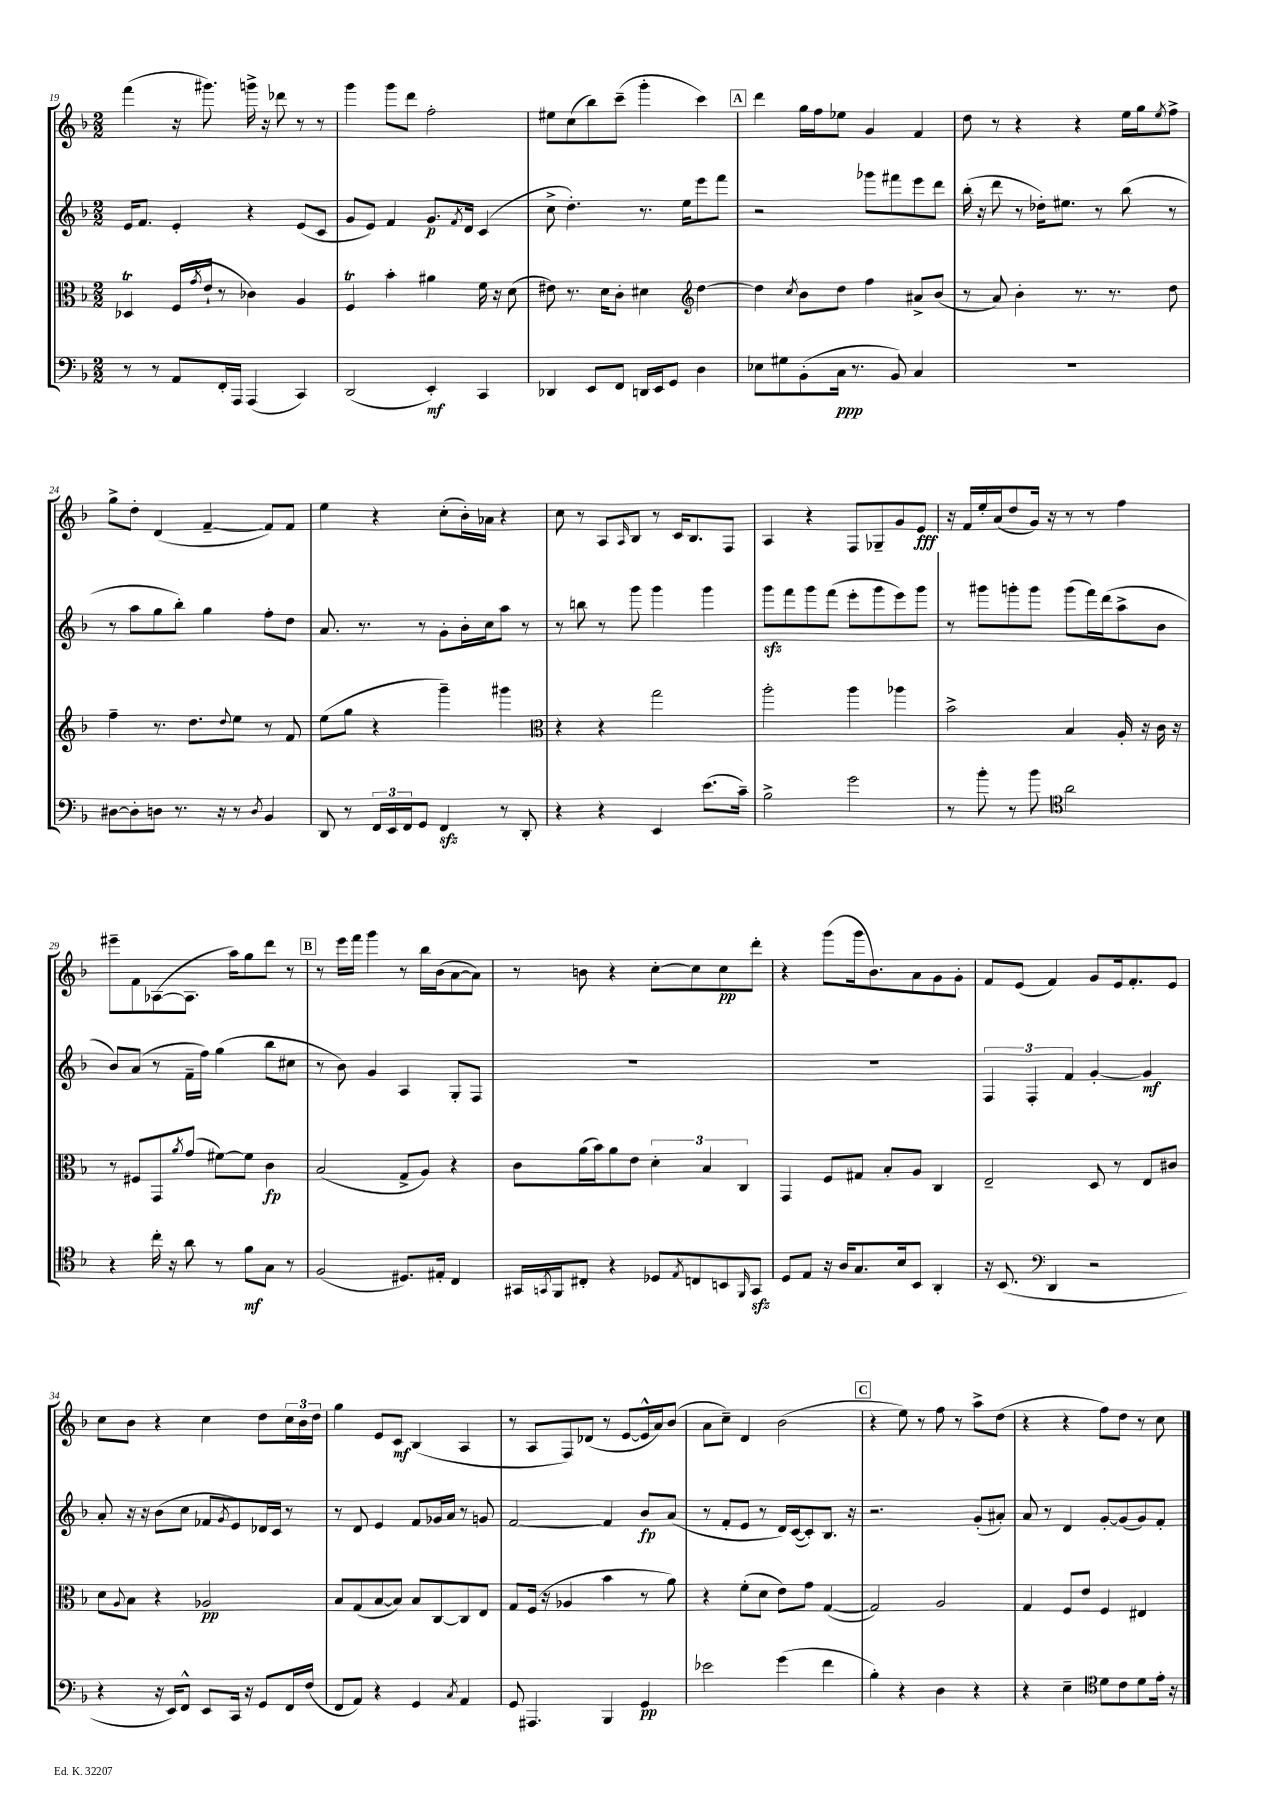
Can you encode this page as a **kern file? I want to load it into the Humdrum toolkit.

**kern	**kern	**kern	**kern
*staff4	*staff3	*staff2	*staff1
*clefF4	*clefC3	*clefG2	*clefG2
*k[b-]	*k[b-]	*k[b-]	*k[b-]
*M2/2	*M2/2	*M2/2	*M2/2
8r	4D-	16e	(4fff
.	.	8.f	.
8r	.	.	.
8AA	(16F	4e'	16r
.	8qg	.	.
.	16e`	.	8.ggg#)
16FF'	8r	.	.
16AAA	.	.	.
(4AAA	4c-)	4r	16ggg^
.	.	.	16r
.	.	.	8ddd-
4CC)	4A	(8e	8r
.	.	8c	8r
=	=	=	=
(2DD	4F	8g	4ggg
.	.	8e)	.
.	4b-'	4f	8ggg
.	.	.	8ddd
4EE')	4a#	8.g	2ff'
.	.	8qf	.
.	.	16d	.
4CC	16f	(4c	.
.	16r	.	.
.	(8d	.	.
=	=	=	=
4DD-	8e#)	8cc^	8ee#
.	8.r	4.dd')	(8cc
8EE	.	.	8bb-)
.	16d	.	.
8FF	8c'	.	(8ccc~
16DD	4d#	8.r	4ggg'
16EE	.	.	.
8GG	.	.	.
.	.	16ee	.
*	*clefG2	*	*
4D	[4dd	8eee	4ccc)
.	.	8fff	.
=	=	=	=
8E-	4dd]	2r	4ddd
8G#	.	.	.
.	8qcc	.	.
(8BB-'	8b-	.	16gg
.	.	.	16ff
16C	8dd	.	8ee-
8.r	.	.	.
.	4ff	8ggg-	4g
8BB-)	.	8fff#	.
4C	8a#^	8eee	4f
.	(8b-	8ddd	.
=	=	=	=
1r	8r	(16bb-'	8dd
.	.	16r	.
.	8a)	8ddd	8r
.	4b-'	8r	4r
.	.	16dd-')	.
.	.	8.ee#	.
.	8.r	.	4r
.	.	8r	.
.	8.r	.	.
.	.	(8bb-	16ee
.	.	.	16gg
.	.	.	8qee
.	8dd	8r	8ff^
=	=	=	=
[8D#	4ff~	8r	8gg^
8D#']	.	8aa	8dd'
8D	8.r	8gg	(4d
8.r	.	8bb-')	.
.	8.dd	.	.
.	.	4gg	[4f~
16r	.	.	.
.	8qqdd	.	.
8r	8ee	.	.
8qD	.	.	.
4BB-	8r	8ff'	8f])
.	8f	8dd	8f
=	=	=	=
8DD	(8ee	8.a	4ee
8r	8gg	.	.
.	.	8.r	.
24FF	4r	.	4r
24EE	.	.	.
24FF	.	.	.
8GG	.	8r	.
4FF	4ggg~)	8g'	(8cc'
.	.	16b-'	16b-')
.	.	16cc	16a-
8r	4ggg#	8aa	4r
8DD'	.	8r	.
=	=	=	=
*	*clefC3	*	*
4r	4r	8r	8cc
.	.	8bb	8r
4r	4r	8r	8A
.	.	.	16qqA
.	.	8ggg	8B-
4EE	2gg	4ggg	8r
.	.	.	16c
.	.	.	8.B-
(8.e	.	4ggg	.
.	.	.	8F
16c~)	.	.	.
=	=	=	=
2B-^	2aa'	8ggg	4A
.	.	8fff	.
.	.	8ggg	4r
.	.	(8fff	.
2g	4aa	8eee'	8F
.	.	8ggg	8G-~
.	4aa-	8eee)	8g
.	.	8ggg	8e
=	=	=	=
8r	2b-^	8r	16r
.	.	.	16f
8b-'	.	8ggg#	16ee'
.	.	.	(16a
8r	.	8ggg'	8dd
8b-	.	8ggg	16g)
.	.	.	16r
*clefC4	*	*	*
2a	4B-	(8ggg	8r
.	.	16fff)	8r
.	.	(16ddd	.
.	16A'	8aa^	4ff
.	16r	.	.
.	16c	8b-	.
.	16r	.	.
=	=	=	=
4r	8r	8b-)	8eee#~
.	8F#	(8a	8f
16cc'	8GG	8r	([8A-
16r	.	.	.
.	8qa	.	.
8a	(8g	16f~	8.A-]
.	.	16ff)	.
8r	[8f#)	(4gg	.
.	.	.	16aa)
8f	8f#]	.	8gg
8G	4c	8bb-	8ddd
8r	.	8cc#	8r
=	=	=	=
(2F	(2B-	8r	8r
.	.	8b-)	16eee
.	.	.	16fff
.	.	4g	4ggg
8.D#)	8G^	4A	8r
.	8A)	.	16bb-
16E#'	.	.	(16b-
4C	4r	8G'	[8a
.	.	8F	8a])
=	=	=	=
16GG#	8c	1r	8r
8qGG	.	.	.
16FF	.	.	.
8C#'	(16a	.	8b
.	16b-)	.	.
4r	8a	.	4r
.	8e	.	.
8D-	6d'	.	[8cc'
8qE	.	.	.
8C	.	.	8cc]
.	6B-	.	.
8BB	.	.	8cc
.	6C	.	.
16qqFF	.	.	.
8GG	.	.	8ddd'
=	=	=	=
8D	4GG	1r	4r
8E	.	.	.
16r	8F	.	(8ggg
16A	.	.	.
8.G	8G#	.	16ggg
.	.	.	8.b-)
.	8B-'	.	.
16B-	.	.	.
8BB-	8A	.	8a
4AA'	4C	.	8g
.	.	.	8g'
=	=	=	=
16r	2E~	6F	8f
(8.BB-	.	.	.
.	.	.	(8e
.	.	6F'	.
*clefF4	*	*	*
4DD	.	.	4f)
.	.	6f	.
2r	8D	[4g'	8g
.	8r	.	16e
.	.	.	8.f'
.	8E	4g]	.
.	8c#	.	8e
=	=	=	=
4r	8d	8a'	8cc
.	8qqA	.	.
.	8B-	16r	8b-
.	.	16r	.
16r	4r	(8b-	4r
16EE)	.	.	.
8FF^^	.	8cc	.
8EE	2A-	8f-	4cc
.	.	8qg	.
16CC	.	8e)	.
16r	.	.	.
8GG	.	16d-	8dd
.	.	16c	.
16FF	.	8r	24cc
.	.	.	24b-
(16F	.	.	.
.	.	.	24dd
=	=	=	=
8FF	8B-	8r	4gg
8AA)	(8G	8d	.
4r	[8B-	4e	8e
.	8B-])	.	8c
4GG	8B-	8f	(4B-
.	[8C	16g-	.
.	.	16a	.
8qC	.	.	.
4AA	8C]	8r	4A
.	8E	8g	.
=	=	=	=
8GG	8G	[2f	8r
4.AAA#	(16F	.	8A
.	16r	.	.
.	4A-	.	8F)
.	.	.	(8d-
4BBB-	4b-	4f]	8r
.	.	.	[8e
4GG	8r	8b-	16e^^]
.	.	.	16a)
.	8a)	(8a	(8b-
=	=	=	=
2e-	4r	8r	8a
.	.	8f'	8cc~)
.	(8f'	8e	4d
.	8d	8r	.
(4g	8e)	16d)	(2b-
.	.	([16c	.
.	8g	8c'])	.
4f	([4G	8.B-	.
.	.	16r	.
=	=	=	=
4B-')	2G])	2.r	4r
4r	.	.	8ee)
.	.	.	8r
4D	2A	.	8ff
.	.	.	8r
4r	.	(8g'	8aa^
.	.	8a#')	(8dd
=	=	=	=
4r	4G	8a	4r
.	.	8r	.
4E~	8F	4d	4r
.	8e	.	.
*clefC4	*	*	*
8d	4F	[8g'	8ff)
8c	.	(8g]	8dd
8d	4E#	8g)	8r
16e'	.	8f'	8cc
16r	.	.	.
==	==	==	==
*-	*-	*-	*-
